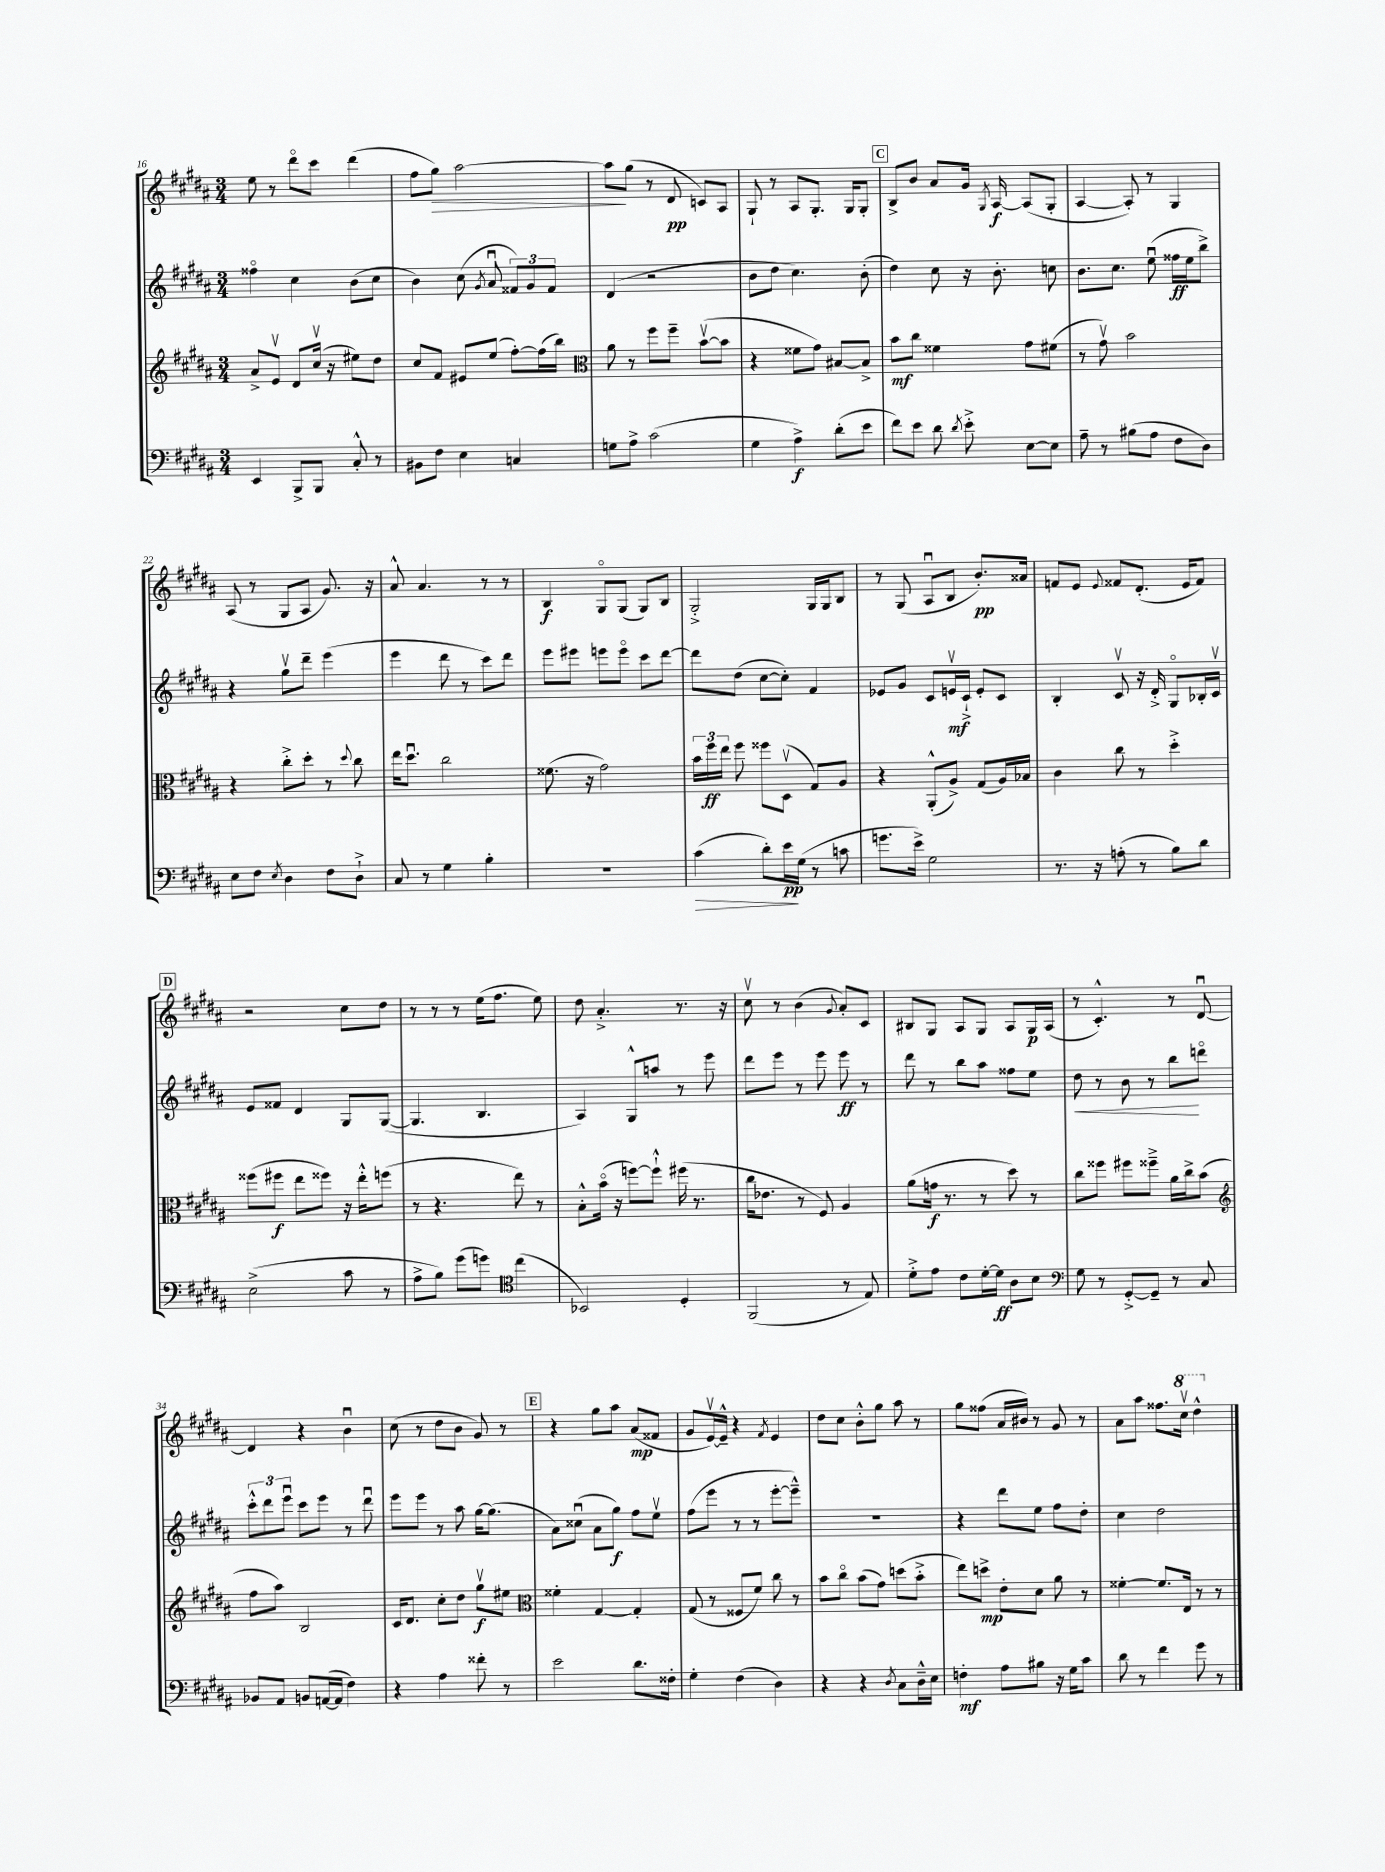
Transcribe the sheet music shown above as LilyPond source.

<<
\new StaffGroup <<
\new Staff = "s0" {
    \clef treble \key b \major \numericTimeSignature \time 3/4
    \autoBeamOff e''8 r8 dis'''8[\flageolet cis'''8] dis'''4( |
    fis''8[ gis''8]\>) ais''2~ |
    ais''8[\! gis''8]( r8 dis'8\pp c'8[) ais8] |
    gis8-! r8 ais8[ gis8.]-. gis16[ gis8]-. |
    \mark \markup { \box "C" } b8[-> b'8] ais'8[ gis'16] \acciaccatura { gis8 } ais16~\f ais8[( gis8]-. |
    ais4~ ais8-.) r8 gis4 |
    ais8( r8 gis8[ ais8] gis'8.) r16 |
    ais'8-^ ais'4. r8 r8 |
    b4\f gis8[\flageolet gis8]( gis8[) b8] |
    gis2-.-> gis16[ gis16 b8] |
    r8 gis8( ais8[\downbow b8] b'8.[-.\pp) aisis'16] |
    f'8[ e'8] \appoggiatura { e'8 } fisis'8[ dis'8.]-.( e'16[ fisis'8]) |
    \mark \markup { \box "D" } r2 cis''8[ dis''8] |
    r8 r8 r8 e''16[( fis''8.] e''8) |
    dis''8 ais'4.-.-> r8. r16 |
    cis''8\upbow r8 b'4( \appoggiatura { gis'8 } ais'8[-.) cis'8] |
    bis8[ gis8] ais8[ gis8] ais8[ gis16\p ais16]( |
    r8 cis'4.-.-^) r8 dis'8~\downbow |
    dis'4 r4 b'4\downbow |
    cis''8( r8 dis''8[ b'8] gis'8) r8 |
    \mark \markup { \box "E" } r4 gis''8[ ais''8] ais'8[\mp( fisis'8] |
    gis'8[ e'16~\upbow) e'16]---^ r4 \acciaccatura { fis'8 } e'4 |
    dis''8[ cis''8] b'8[-.-^ gis''8] ais''8 r8 |
    gis''8[ fisis''8]( ais'16[ bis'16]) r8 gis'8 r8 |
    ais'8[ ais''8] fisis''8.[ \ottava #1 cis'''16]\upbow dis'''4-^ \ottava #0 \bar "|." |
}
\new Staff = "s1" {
    \clef treble \key b \major \numericTimeSignature \time 3/4
    \autoBeamOff fisis''4\flageolet cis''4 b'8[( cis''8] |
    b'4) cis''8( \acciaccatura { gis'8 } ais'8\downbow \tuplet 3/2 { fisis'8[) gis'8 fisis'8] } |
    dis'4( r2 |
    b'8[ dis''8] cis''4.) b'8-.( |
    \mark \markup { \box "C" } dis''4) cis''8 r16 b'8.-. c''8 |
    b'8.[ cis''8.] e''8\downbow( fisis''16[\ff e''16 b''8]->) |
    r4 gis''8[\upbow dis'''8]-- e'''4( |
    e'''4 dis'''8 r8 cis'''8[) dis'''8] |
    e'''8[ eis'''8] e'''8[ e'''8]\flageolet cis'''8[ dis'''8]~ |
    dis'''8[ dis''8]( cis''8[~ cis''8]-.) fis'4 |
    ees'8[ gis'8] cis'8[ e'16\upbow\mf cis'16]-!-> e'8[-. cis'8] |
    b4-. cis'8\upbow r16 dis'16-.-> gis8[\flageolet bes16-. cis'16]\upbow |
    \mark \markup { \box "D" } e'8[ fisis'8] dis'4 gis8[ gis8]~( |
    gis4. b4. |
    ais4) gis8[-^ a''8] r8 e'''8 |
    dis'''8[ e'''8] r8 e'''8 e'''8\ff r8 |
    dis'''8 r8 b''8[ ais''8] fisis''8[ e''8] |
    dis''8\< r8 b'8 r8 b''8[\! d'''8]\flageolet |
    \tuplet 3/2 { cis'''8[-.-^ dis'''8 e'''8]\downbow } cis'''8[ e'''8] r8 dis'''8\downbow |
    e'''8[ e'''8] r8 ais''8 gis''16[~ gis''8.]( |
    \mark \markup { \box "E" } ais'8[) cisis''8]\downbow( ais'8[ gis''8]\f) fis''8[ e''8]\upbow |
    fis''8[( e'''8] r8 r8 e'''8[~-. e'''8]---^) |
    R2. |
    r4 dis'''8[ e''8] fis''8[ dis''8]-. |
    cis''4 dis''2 \bar "|." |
}
\new Staff = "s2" {
    \clef treble \key b \major \numericTimeSignature \time 3/4
    \autoBeamOff ais'8[-> e'8]\upbow dis'8[ cis''16]\upbow( r16 eis''8[) dis''8] |
    cis''8[ fis'8] eis'8[ e''8]( fis''8[~-.) fis''16( b''16]) |
    \clef alto ais'8 r8 fis''8[ fis''8]-- b'8[~\upbow( b'8] |
    r4 fisis'8[ gis'8]) bis8[~ bis8]-> |
    \mark \markup { \box "C" } b'8[\mf cis''8] fisis'4 gis'8[ fis'8]( |
    r8 gis'8\upbow) b'2 |
    r4 cis''8[-.-> dis''8]-. r8 \appoggiatura { dis''8 } cis''8 |
    e''16[ dis''8.]\downbow cis''2 |
    fisis'8.( r16 gis'2) |
    \tuplet 3/2 { b'16[ fis''16\ff e''16] } fis''8 fisis''8[ dis8]\upbow( gis8[) ais8] |
    r4 ais,8[-.-^( ais8]->) gis8[( ais16) bes16] |
    cis'4 cis''8 r8 dis''4-.-> |
    \mark \markup { \box "D" } fisis''8[( fis''8]\f e''8[ fisis''8]) r16 e''16[-.-^ f''8]( |
    r8 r4. e''8) r8 |
    b8[-.-^ b'16]\flageolet( r16 f''8[~) f''8]-!-^ fis''16( r8. |
    cis''16[ ees'8.] r8 fis8) ais4 |
    ais'8[( g'16]\f r8. r8 dis''8) r8 |
    cis''8[ fisis''8] fis''8[ fisis''8]---> ais'16[ cis''16-> b'8]( |
    \clef treble fis''8[ ais''8]) b2 |
    cis'16[ dis'8.] cis''8[-. dis''8] gis''8[\upbow\f eis''8] |
    \mark \markup { \box "E" } \clef alto fisis'4-. gis4~ gis4-. |
    gis8( r8 fisis8[ fis'8]) cis''8 r8 |
    b'8[ cis''8]\flageolet b'8[( gis'8]) d''8[( b'8]-.-> |
    e''8[) d''8]->\mp e'8[-. dis'8] ais'8 r8 |
    fisis'4~-. fisis'8.[ e16] r8 r8 \bar "|." |
}
\new Staff = "s3" {
    \clef bass \key b \major \numericTimeSignature \time 3/4
    \autoBeamOff e,4 b,,8[-> b,,8] cis8-.-^ r8 |
    bis,8[ fis8] e4 c4 |
    g8[ ais8]-> cis'2( |
    gis4 ais4->\f) dis'8[-.( e'8] |
    \mark \markup { \box "C" } fis'8[) e'8] dis'8 \acciaccatura { dis'8 } e'8-.-> e8[~ e8] |
    ais8-- r8 bis8[( ais8] fis8[ dis8]) |
    e8[ fis8] \acciaccatura { e8 } dis4 fis8[ dis8]-!-> |
    cis8 r8 gis4 b4-. |
    R2. |
    cis'4\>( dis'8[-.) e'16\pp\! gis16]( r8 c'8 |
    g'8.[ e'16]->) gis2 |
    r8. r16 a8-.( r8 b8[) dis'8] |
    \mark \markup { \box "D" } e2->( cis'8 r8 |
    ais8[-> b8]) gis'8[( g'8]) \clef tenor cis''4( |
    bes,2) dis4-. |
    fis,2( r8 e8) |
    dis'8[-.-> e'8] cis'8[ dis'16~-. dis'16]\ff ais8[ b8] |
    \clef bass gis8 r8 gis,8[~-.-> gis,8]-- r8 cis8 |
    bes,8[ ais,8] b,8[ a,16~( a,16] fis4) |
    r4 ais4 fisis'8-. r8 |
    \mark \markup { \box "E" } e'2 dis'8.[ fisis16]-. |
    gis4-. fis4( dis4) |
    r4 r4 \acciaccatura { dis8 } cis8[ dis16---^ e16] |
    f4-.\mf ais8[ bis8] r16 gis16[ cis'8] |
    dis'8 r8 fis'4 gis'8 r8 \bar "|." |
}
>>
>>
\layout { \context { \Score currentBarNumber = #16 } }
